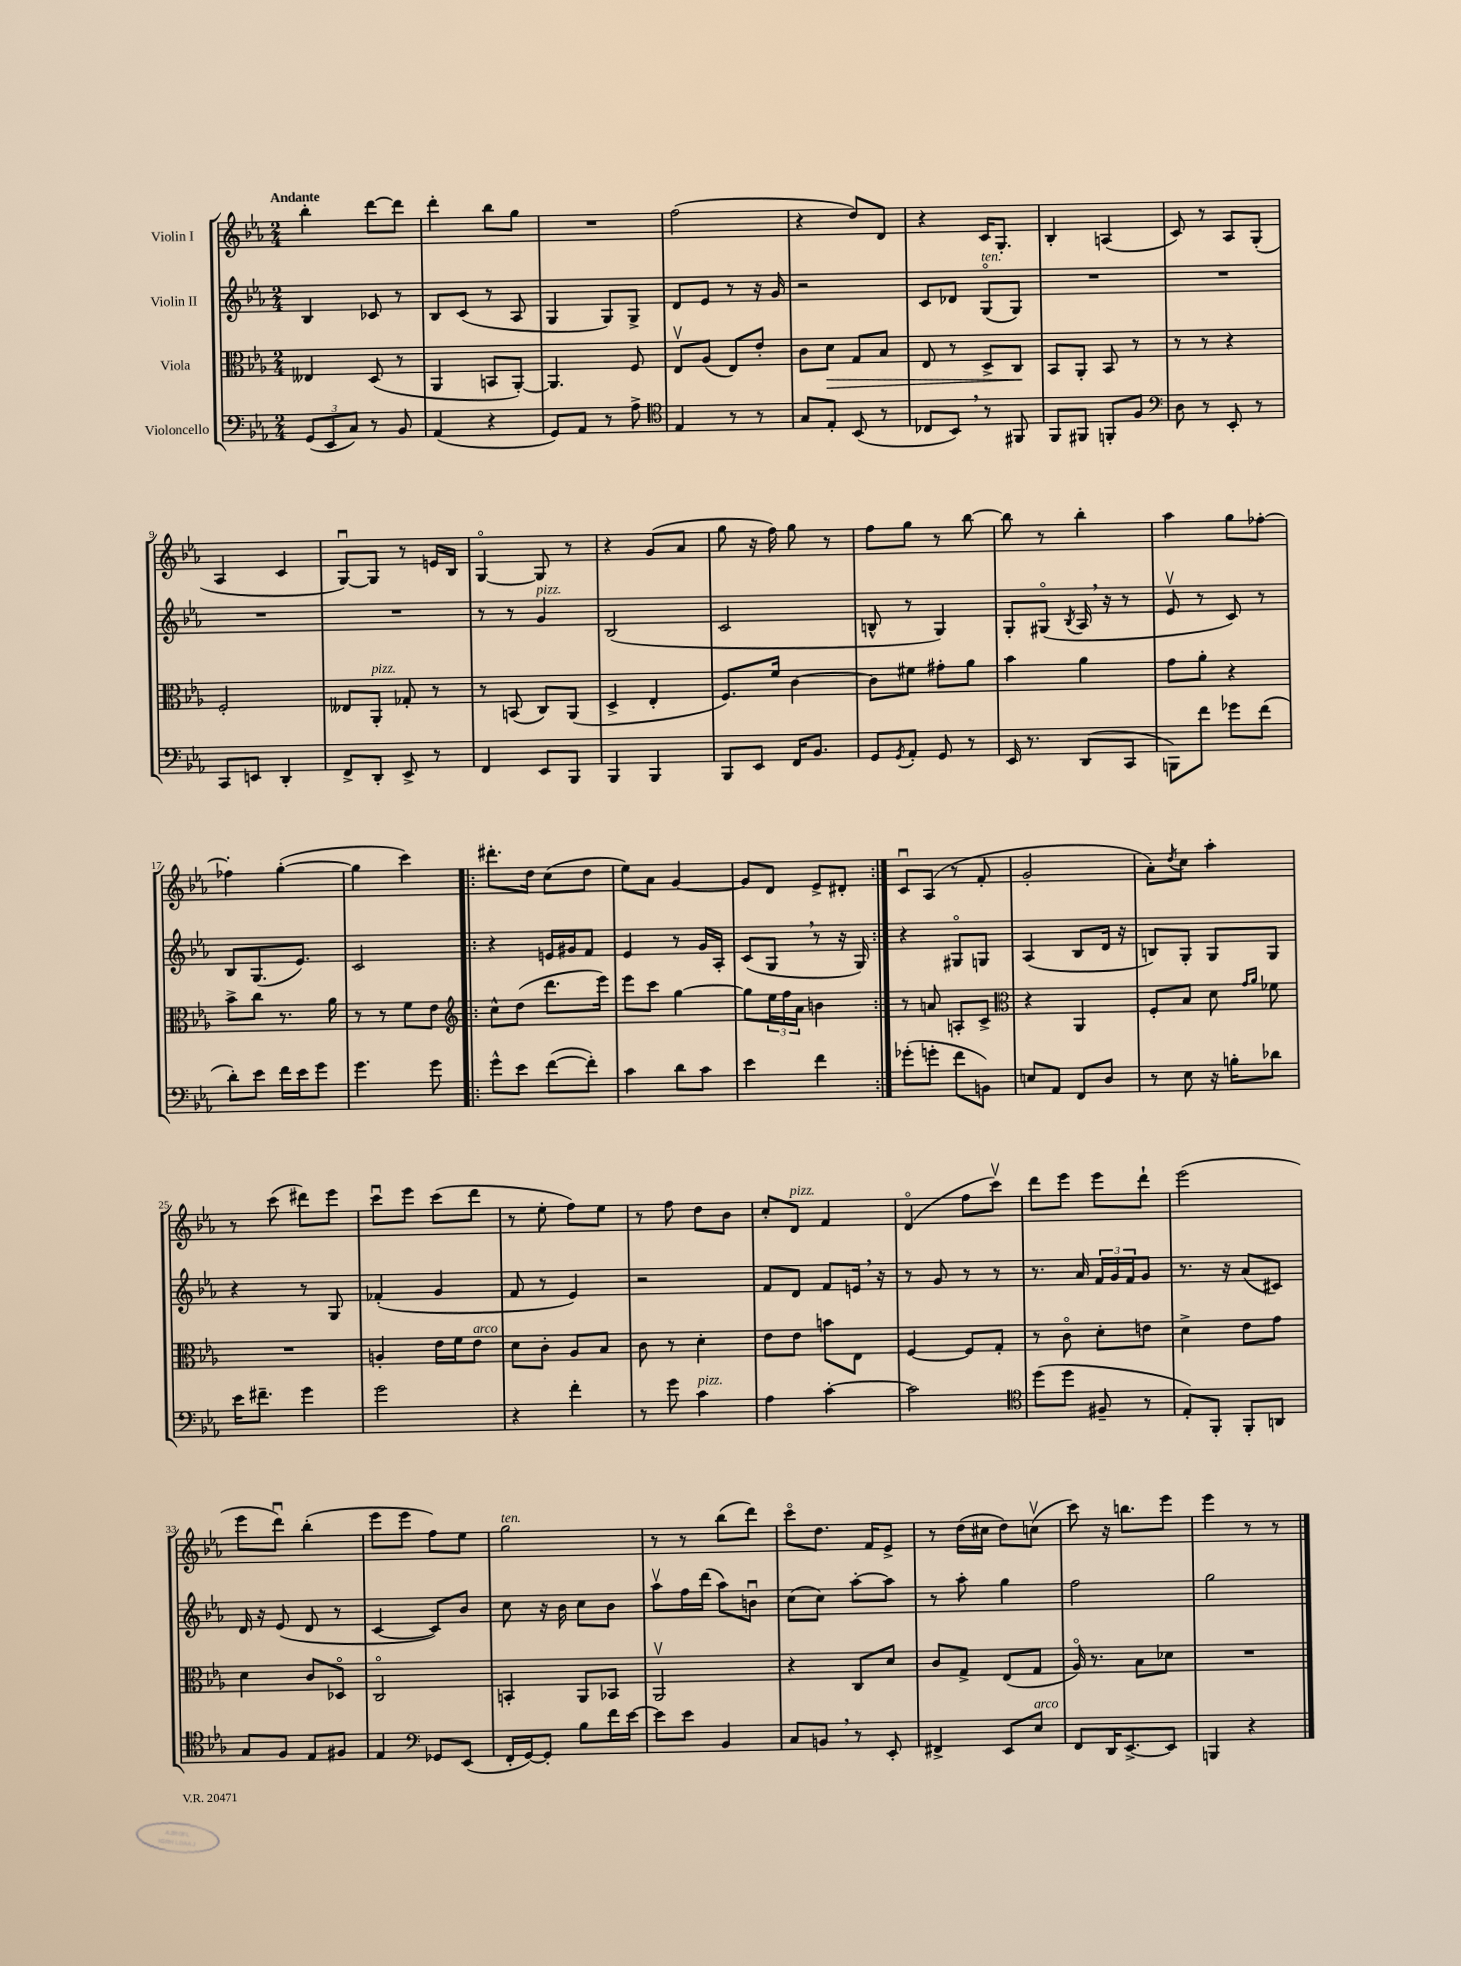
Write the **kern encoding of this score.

**kern	**kern	**dynam	**kern	**kern
*part4	*part3	*part3	*part2	*part1
*staff4	*staff3	*staff3	*staff2	*staff1
*I"Violoncello	*I"Viola	*	*I"Violin II	*I"Violin I
*clefF4	*clefC3	*	*clefG2	*clefG2
*k[b-e-a-]	*k[b-e-a-]	*	*k[b-e-a-]	*k[b-e-a-]
*M2/4	*M2/4	*	*M2/4	*M2/4
=1	=1	=1	=1	=1
!	!	!	!	!LO:TX:a:B:t=Andante
(12GG/L	4E--X/	.	4B-/	4bb-'\
12EE-/	.	.	.	.
12C/J)	.	.	.	.
8r	(8D/	.	8c-X/	[8ddd\L
8BB-/	8r	.	8r	8ddd\J]
=2	=2	=2	=2	=2
(4AA-/	4AA-/	.	8B-/L	4ddd'\
.	.	.	(8c/J	.
4r	8BBn/L	.	8r	8bb-\L
.	[8AA-'/J)	.	8A-/	8gg\J
=3	=3	=3	=3	=3
8GG/L)	4.AA-/]	.	4G/	2r
8AA-/J	.	.	.	.
8r	.	.	8G/L)	.
8A-^\	8F/	.	8G^/J	.
=4	=4	=4	=4	=4
*clefC4	*	*	*	*
4E-/	8E-v/L	.	8d/L	(2ff\
.	(8A-/J	.	8e-/J	.
8r	8E-/L)	.	8r	.
8r	8e-'/J	.	16r	.
.	.	.	16g/	.
=5	=5	=5	=5	=5
8G/L	8c\L	.	2r	4r
!	!	!LO:HP:b	!	!
8E-'/J	8d\J	>	.	.
(8BB-/	8G/L	.	.	8dd/L)
8r	8B-/J	.	.	8d/J
=6	=6	=6	=6	=6
8C-X/L	8E-/	.	8c/L	4r
8BB-,/J)	8r	.	8d-X/J	.
!	!	!	!LO:TX:a:i:t=ten.	!
8r	8D^/L	.	(8G/L	16c/KL
.	.	.	.	8.G'/J
8FF#X/	8C/J	.	8G/J)	.
.	.	]	.	.
=7	=7	=7	=7	=7
8FF/L	8BB-/L	.	2r	4B-'/
8FF#X/J	8AA-'/J	.	.	.
8FFn'/L	8BB-/	.	.	(4An/
8F/J	8r	.	.	.
=8	=8	=8	=8	=8
*clefF4	*	*	*	*
8D\	8r	.	2r	8c/)
8r	8r	.	.	8r
8EE-'/	4r	.	.	8A-/L
8r	.	.	.	(8G'/J
!!LO:LB:g=z
=9	=9	=9	=9	=9
8CC/L	2F'/	.	2r	4A-/
8EEn/J	.	.	.	.
4DD'/	.	.	.	4c/
=10	=10	=10	=10	=10
8FF^/L	8E--X/L	.	2r	[8Gu/L)
!	!LO:TX:a:i:t=pizz.	!	!	!
8DD'/J	8AA-'/J	.	.	8G/J]
8EE-^/	8G-X'/	.	.	8r
8r	8r	.	.	16en/LL
.	.	.	.	16B-/JJ
=11	=11	=11	=11	=11
4FF/	8r	.	8r	[4G/
.	(8BBn/	.	8r	.
!	!	!	!LO:TX:a:i:t=pizz.	!
8EE-/L	8C/L)	.	4g/	8G/]
8BBB-/J	(8AA-/J	.	.	8r
=12	=12	=12	=12	=12
4BBB-/	4D^/	.	(2B-/	4r
4BBB-/	4E-'/	.	.	(8g/L
.	.	.	.	8a-/J
=13	=13	=13	=13	=13
8BBB-/L	8.F/L)	.	2c/	8gg\
8EE-/J	.	.	.	16r
.	16f/Jk	.	.	16ff\)
16FF/KL	[4c\	.	.	8gg\
8.BB-/J	.	.	.	.
.	.	.	.	8r
=14	=14	=14	=14	=14
8GG/L	8c\L]	.	8Bn^^/	8ff\L
8qGG/	.	.	.	.
8AA-'/J	8f#X\J	.	8r	8gg\J
8GG/	8g#X'\L	.	4G/)	8r
8r	8a-\J	.	.	[8bb-\
=15	=15	=15	=15	=15
16EE-/	4b-\	.	8G'/L	8bb-\]
8.r	.	.	.	.
.	.	.	(8G#X/J	8r
.	.	.	8qB-/	.
(8DD/L	4a-\	.	16A-,/	4bb-'\
.	.	.	16r	.
8CC/J	.	.	8r	.
=16	=16	=16	=16	=16
8BBBn\L)	8g\L	.	8e-v/	4aa-\
8f\J	8a-'\J	.	8r	.
8g-X\L	4r	.	8c/)	8gg\L
(8f\J	.	.	8r	[8ff-X'\J
!!LO:LB:g=z
=17	=17	=17	=17	=17
8d'\L)	8b-^\L	.	8B-/L	4ff-X'\]
8e-\J	8cc\J	.	(8.G/	.
16f\LL	8.r	.	.	([4gg'\
16e-\J	.	.	8.e-/J)	.
8g\J	.	.	.	.
.	16a-\	.	.	.
=18	=18	=18	=18	=18
4.g\	8r	.	2c/	4gg\]
.	8r	.	.	.
.	8f\L	.	.	4ccc\)
8g\	8e-\J	.	.	.
=19!|:	=19!|:	=19!|:	=19!|:	=19!|:
*	*clefG2	*	*	*
8g^^\L	8cc^^\L	.	4r	8.ddd#X'\L
8e-\J	(8dd\J	.	.	.
.	.	.	.	16dd\Jk
([8f\L	8.ddd\L	.	16en/LL	(8cc\L
.	.	.	16g#X/J	.
8f'\J])	.	.	8f/J	8dd\J
.	16eee-\Jk)	.	.	.
=20	=20	=20	=20	=20
4c\	8eee-\L	.	4e-/	8ee-\L)
.	8ccc\J	.	.	8a-\J
8d\L	[4gg\	.	8r	[4g/
8c\J	.	.	16g/LL	.
.	.	.	16A-'/JJ	.
=21	=21	=21	=21	=21
4e-\	8gg\L]	.	(8c/L	8g/L]
.	24ee-\L	.	8G,/J	8d/J
.	24ff\	.	.	.
.	24a-\JJ	.	.	.
4f\	4bn\	.	8r	8e-^/L
.	.	.	16r	8d#X'/J
.	.	.	16G/)	.
=22:|!	=22:|!	=22:|!	=22:|!	=22:|!
(8g-X'\L	8r	.	4r	8cu/L
8gn'\J	8an/	.	.	(8A-/J
8f\L	8An'/L	.	8G#X/L	8r
8BBn\J)	8c^/J	.	8Gn/J	8f'/
=23	=23	=23	=23	=23
*	*clefC3	*	*	*
8En/L	4r	.	(4A-/	2g'/
8AA-/J	.	.	.	.
8FF/L	4AA-/	.	8B-/L	.
8D/J	.	.	16d/Jk	.
.	.	.	16r	.
=24	=24	=24	=24	=24
8r	8F'/L	.	8Bn/L)	8a-'\L)
.	.	.	.	8qdd/
8E-\	8B-/J	.	8G'/J	8cc\J
16r	8d\	.	8G/L	4aa-'\
16Bn'\KL	.	.	.	.
.	16qqg/LL	.	.	.
.	16qqa-/JJ	.	.	.
8d-X\J	8f-X\	.	8G/J	.
!!LO:LB:g=z
=25	=25	=25	=25	=25
16e-\KL	2r	.	4r	8r
8.f#X~\J	.	.	.	.
.	.	.	.	(8ccc\
4g\	.	.	8r	8ddd#X\L)
.	.	.	8G/	8eee-\J
=26	=26	=26	=26	=26
2g\	4An'/	.	(4f-X'/	8cccu\L
.	.	.	.	8eee-\J
.	16e-\LL	.	4g/	(8ccc\L
.	16f\J	.	.	.
!	!LO:TX:a:i:t=arco	!	!	!
.	8e-\J	.	.	8ddd\J
=27	=27	=27	=27	=27
4r	8d\L	.	8f/	8r
.	8c'\J	.	8r	8ee-'\
4f'\	8A-/L	.	4e-/)	8ff\L)
.	8B-/J	.	.	8ee-\J
=28	=28	=28	=28	=28
8r	8c\	.	2r	8r
8g\	8r	.	.	8ff\
!LO:TX:a:i:t=pizz.	!	!	!	!
4c\	4d'\	.	.	8dd\L
.	.	.	.	8b-\J
=29	=29	=29	=29	=29
4A-\	8e-\L	.	8f/L	8cc'/L
!	!	!	!	!LO:TX:a:i:t=pizz.
.	8e-\J	.	8d/J	8d/J
[4c'\	8bn\L	.	8f/L	4f/
.	8E-\J	.	16en,/Jk	.
.	.	.	16r	.
=30	=30	=30	=30	=30
2c\]	[4F/	.	8r	(4d/
.	.	.	8g/	.
.	8F/L]	.	8r	8ff\L
.	8G'/J	.	8r	8cccv\J)
=31	=31	=31	=31	=31
*clefC4	*	*	*	*
(8dd\L	8r	.	8.r	8ddd\L
8dd\J	8c\	.	.	8eee-\J
.	.	.	16a-/	.
8F#X~/	8d'\L	.	24f/LL	8eee-\L
.	.	.	24g/	.
.	.	.	24f/J	.
8r	8en\J	.	8g/J	8ddd`\J
=32	=32	=32	=32	=32
8E-'/L)	4d^\	.	8.r	(2eee-\
8FF'/J	.	.	.	.
.	.	.	16r	.
8FF'/L	8e-\L	.	(8a-/L	.
8AAn/J	8g\J	.	8c#X/J)	.
!!LO:LB:g=z
=33	=33	=33	=33	=33
8G/L	4d\	.	16d/	8eee-\L
.	.	.	16r	.
8F/J	.	.	(8e-/	8dddu\J)
8E-/L	8c/L	.	8d/	(4bb-'\
8F#X/J	8D-X/J	.	8r	.
=34	=34	=34	=34	=34
4E-/	2C/	.	[4c/	8eee-\L
.	.	.	.	8eee-\J
*clefF4	*	*	*	*
8GG-X/L	.	.	8c/L])	8ff\L)
(8EE-/J	.	.	8b-/J	8ee-\J
=35	=35	=35	=35	=35
!	!	!	!	!LO:TX:a:i:t=ten.
16FF'/LL	4BBn'/	.	8cc\	2gg\
[16GG/J)	.	.	.	.
8GG'/J]	.	.	16r	.
.	.	.	16b-\	.
8B-\L	8AA-/L	.	8cc\L	.
16f\L	8BB-X/J	.	8b-\J	.
[16e-\JJ	.	.	.	.
=36	=36	=36	=36	=36
8e-\L]	2AA-v/	.	8aa-v\L	8r
8e-\J	.	.	16ff\L	8r
.	.	.	(16ddd\JJ	.
4BB-/	.	.	8aa-\L)	(8bb-\L
.	.	.	8bnu\J	8ddd\J)
=37	=37	=37	=37	=37
8C/L	4r	.	(8cc\L	8ccc\L
8BBn,/J	.	.	8cc\J)	8.dd\J
8r	8C/L	.	[8aa-'\L	.
.	.	.	.	16f/KL
8EE-'/	8d/J	.	8aa-\J]	8e-^/J
=38	=38	=38	=38	=38
4FF#X^/	8c/L	.	8r	8r
.	8G^/J	.	8aa-'\	(16dd\LL
.	.	.	.	16cc#X\JJ
8EE-/L	(8E-/L	.	4gg\	8dd\L)
!LO:TX:a:i:t=arco	!	!	!	!
8E-/J	8G/J	.	.	(8ccnv\J
=39	=39	=39	=39	=39
8FF/L	16A-/)	.	2ff\	8ccc\)
.	8.r	.	.	.
16DD/K	.	.	.	16r
[8.EE-^/	.	.	.	8.bbn\L
.	8B-\L	.	.	.
8EE-/J]	8d-X\J	.	.	8eee-\J
=40	=40	=40	=40	=40
4BBBn/	2r	.	2gg\	4eee-\
4r	.	.	.	8r
.	.	.	.	8r
==	==	==	==	==
*-	*-	*-	*-	*-
